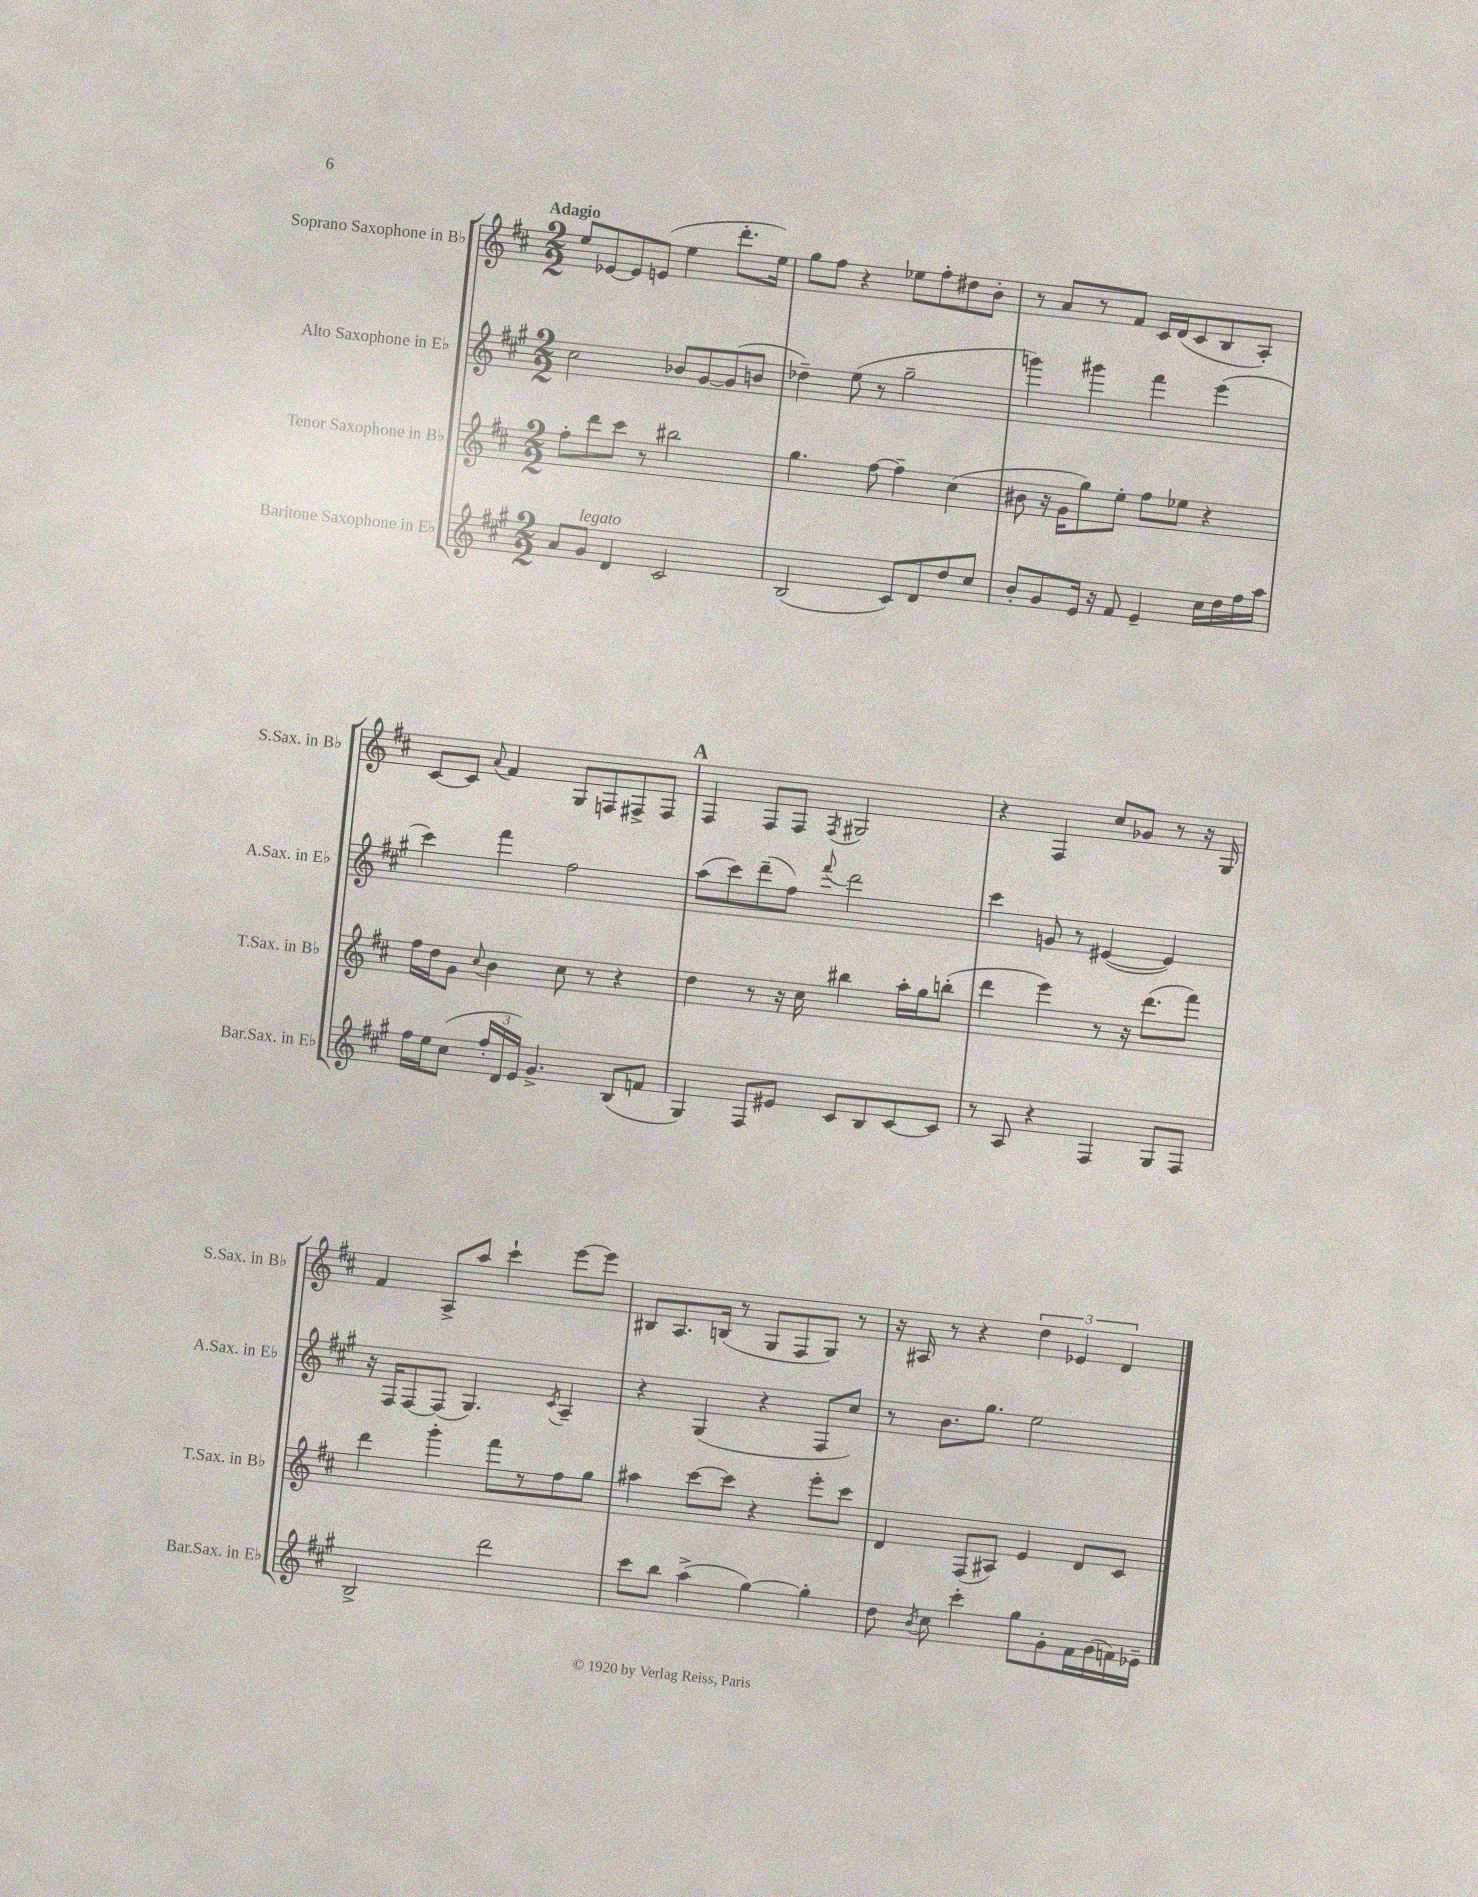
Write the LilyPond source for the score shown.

<<
\new StaffGroup <<
\new Staff = "s0" \with { instrumentName = "Soprano Saxophone in Bb" shortInstrumentName = "S.Sax. in Bb" } {
    \clef treble \key d \major \numericTimeSignature \time 2/2 \tempo "Adagio"
    \autoBeamOff e''8[ ees'8~ ees'8 e'8]( e''4 d'''8.[-. e''16]) |
    g''8[ fis''8] r4 ees''8[ fis''8-. dis''8 b'8]-. |
    r8 a'8[ r8 fis'8] cis'16[ d'16( cis'8 b8 a8]-.) |
    cis'8[~ cis'8] \appoggiatura { a'8 } fis'4 g8[ f8 fis8-> fis8] |
    \mark \markup { \bold "A" } fis4 fis8[ fis8] \acciaccatura { fis8 } gis2 |
    r4 fis4 cis''8[ ges'8] r8 r16 g16 |
    fis'4 a8[-> a''8] cis'''4-! e'''8[~ e'''8] |
    bis8[ a8. b16]( r8 g8[ fis8 g8]) r8 |
    r16 ais16 r8 r4 \tuplet 3/2 { d''4 ees'4 d'4 } \bar "|." |
}
\new Staff = "s1" \with { instrumentName = "Alto Saxophone in Eb" shortInstrumentName = "A.Sax. in Eb" } {
    \clef treble \key a \major \numericTimeSignature \time 2/2
    \autoBeamOff cis''2 bes'8[ gis'8~ gis'8( b'8] |
    des''4--) e''8( r8 gis''2-- |
    g'''4) gis'''4 fis'''4 e'''4( |
    cis'''4) fis'''4 fis''2 |
    \mark \markup { \bold "A" } a''8[( cis'''8) d'''8--( fis''8]) \appoggiatura { fis'''8 } d'''2 |
    cis'''4 g'8 r8 eis'4~( eis'4) |
    r16 fis16[ fis8~ fis8]( gis4.) \acciaccatura { cis'8 } a4-- |
    r4 gis4( r4 fis8[ cis''8]) |
    r8 b'8.[ gis''8.] e''2 \bar "|." |
}
\new Staff = "s2" \with { instrumentName = "Tenor Saxophone in Bb" shortInstrumentName = "T.Sax. in Bb" } {
    \clef treble \key d \major \numericTimeSignature \time 2/2
    \autoBeamOff fis''8[-. d'''8 cis'''8] r8 bis''2 |
    g''4. fis''8~ fis''4-- cis''4( |
    bis'8 r16 g'16[ g''8) e''8]-. fis''8[ ees''8] r4 |
    fis''16[ d''16 g'8] \appoggiatura { cis''8 } b'4 cis''8 r8 r4 |
    \mark \markup { \bold "A" } d''4 r8 r16 cis''16 bis''4 a''16[-. g''16 b''8]-.( |
    d'''4 e'''4) r8 r16 d'''8.[( fis'''8]) |
    d'''4 g'''4-. fis'''8[ r8 fis''8 g''8] |
    ais''4 cis'''8[~ cis'''8] r4 e'''8[-. cis'''8] |
    d'4 fis8[( ais8]) e'4 d'8[ cis'8] \bar "|." |
}
\new Staff = "s3" \with { instrumentName = "Baritone Saxophone in Eb" shortInstrumentName = "Bar.Sax. in Eb" } {
    \clef treble \key a \major \numericTimeSignature \time 2/2
    \autoBeamOff a'8[ gis'8]^\markup { \italic "legato" } d'4 cis'2 |
    b2( cis'8[) d'8 d''8 cis''8] |
    b'8[-. gis'8 e'16] r16 fis'8 e'4-- cis''16[ d''16 fis''16 a''16] |
    fis''16[ e''16 cis''8]( \tuplet 3/2 { fis''16[-. d'16 e'16]) } gis'4.-> b8[( f'8] |
    \mark \markup { \bold "A" } gis4) fis8[ eis'8] cis'8[ b8 cis'8~ cis'8] |
    r8 a8 r4 fis4 gis8[ fis8] |
    b2-> d'''2 |
    cis'''8[ b''8] a''4->( gis''4~) gis''4-. |
    d''8 \acciaccatura { b'8 } cis''8 cis'''4-. gis''8[ gis'8-. fis'16 gis'16( f'16) ees'16]-- \bar "|." |
}
>>
>>
\layout { \context { \Score \remove "Bar_number_engraver" } }
